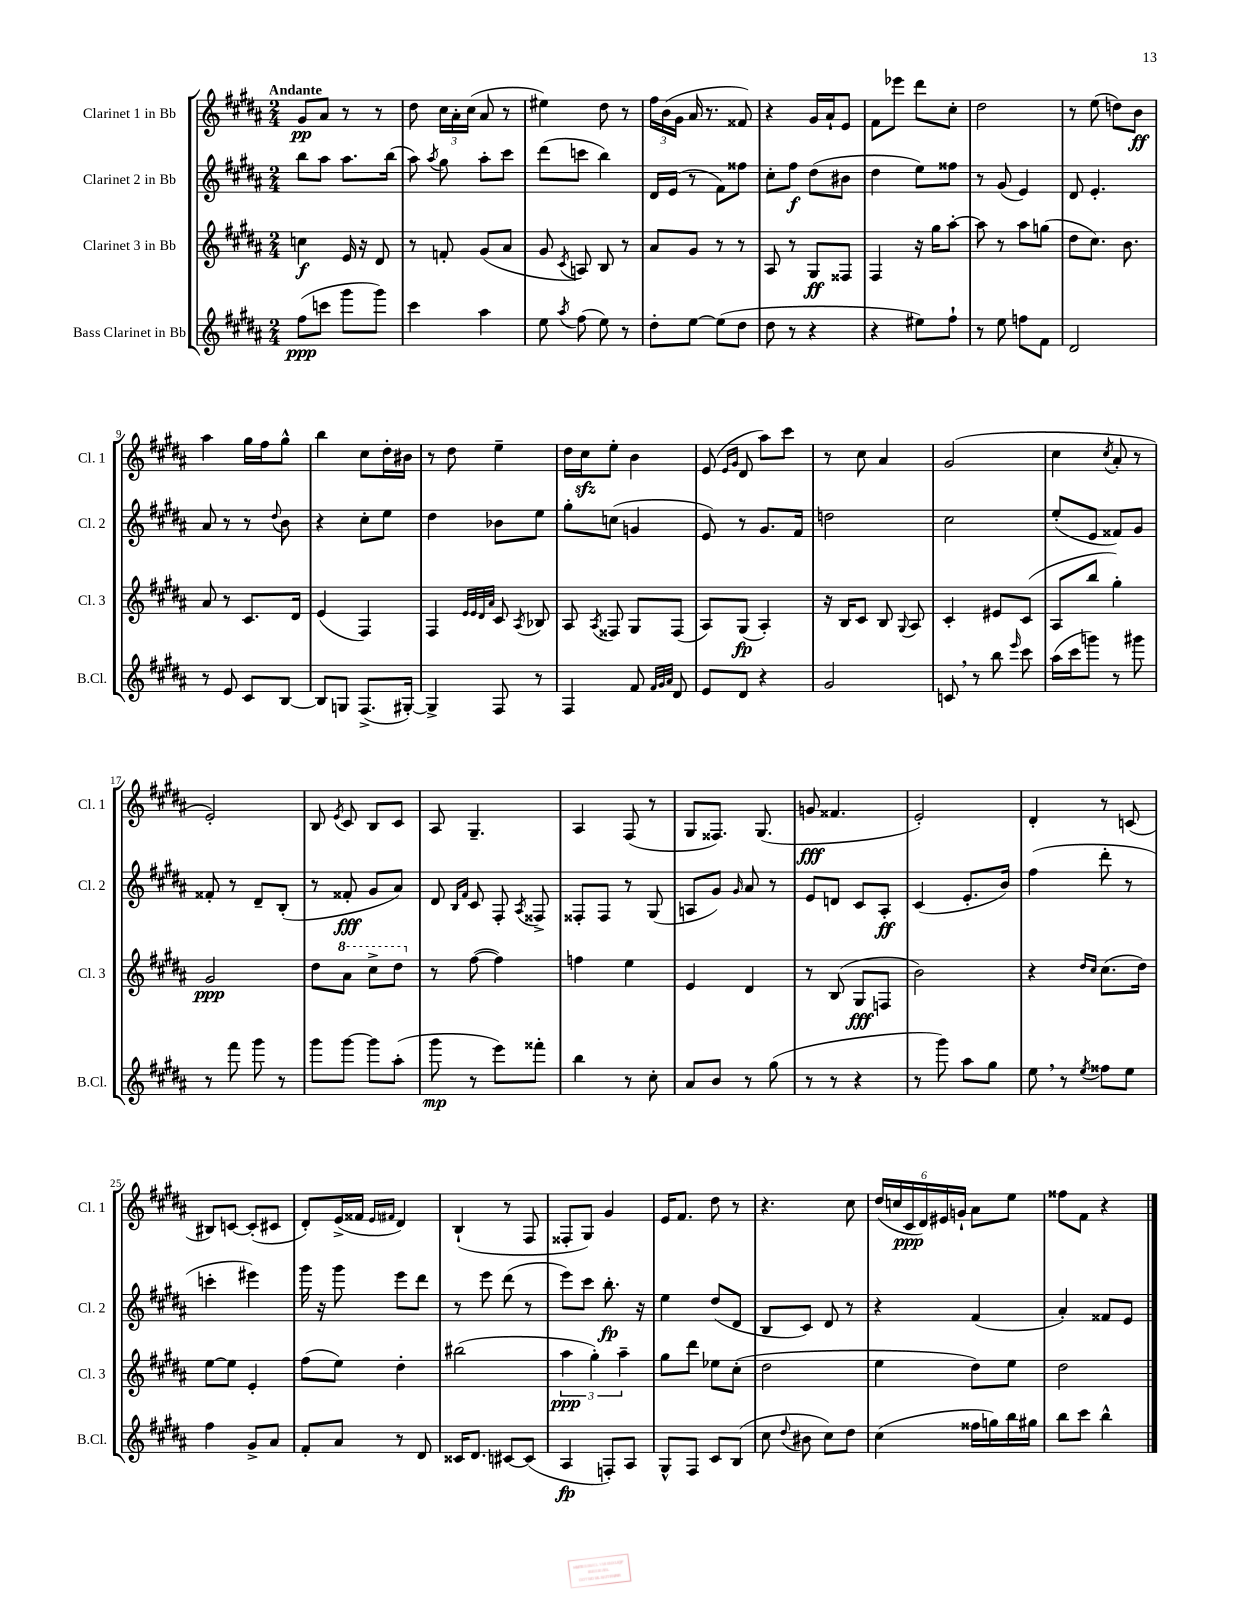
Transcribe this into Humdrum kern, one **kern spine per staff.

**kern	**kern	**kern	**kern
*staff4	*staff3	*staff2	*staff1
*clefG2	*clefG2	*clefG2	*clefG2
*k[f#c#g#d#a#]	*k[f#c#g#d#a#]	*k[f#c#g#d#a#]	*k[f#c#g#d#a#]
*M2/4	*M2/4	*M2/4	*M2/4
(8ff#	4cc	8bb	8g#
8ccc	.	8aa#	8a#
8ggg#	16e	8.aa#	8r
.	16r	.	.
8ggg#)	8d#	.	8r
.	.	(16bb	.
=	=	=	=
4ccc#	8r	8aa#)	8dd#
.	.	8qaa#	.
.	8f'	8gg#	24cc#
.	.	.	24a#'
.	.	.	(24cc#
4aa#	(8g#	8aa#'	8a#
.	8a#	8ccc#	8r
=	=	=	=
8ee	8g#	(8ddd#	4ee#)
8qaa#	8qc#	.	.
(8ff#	8A)	8ccc	.
8ee)	8B	4bb)	8dd#
8r	8r	.	8r
=	=	=	=
8dd#'	8a#	16d#	24ff#
.	.	.	(24b
.	.	(16e	.
.	.	.	24g#
[8ee	8g#	8r	16a#
.	.	.	8.r
(8ee]	8r	8f#)	.
8dd#	8r	8ff##	8f##)
=	=	=	=
8dd#	8A#	8cc#'	4r
8r	8r	8ff#	.
4r	8G#	(8dd#	16g#
.	.	.	16a#`
.	8F##	8b#	8e
=	=	=	=
4r	4F#	4dd#	8f#
.	.	.	8eee-
8ee#)	16r	8ee)	8ddd#
.	16gg#	.	.
8ff#`	[8aa#'	8ff##	8cc#'
=	=	=	=
8r	8aa#]	8r	2dd#
8ee	8r	(8g#	.
8ff	8aa#	4e)	.
8f#	(8gg	.	.
=	=	=	=
2d#	8dd#	8d#	8r
.	8.cc#)	4.e'	(8ee
.	.	.	8dd)
.	8.b	.	.
.	.	.	8b
=	=	=	=
8r	8a#	8a#	4aa#
8e	8r	8r	.
8c#	8.c#	8r	16gg#
.	.	.	16ff#
.	.	8qqdd#	.
[8B	.	8b	8gg#^^
.	16d#	.	.
=	=	=	=
8B]	(4e	4r	4bb
8G	.	.	.
(8.F#^	4F#)	8cc#'	8cc#
.	.	8ee	16dd#'
[16G#')	.	.	16b#
=	=	=	=
4G#^]	4F#	4dd#	8r
.	.	.	8dd#
.	32qqe	.	.
.	32qqe	.	.
.	32qqd#	.	.
.	32qqa#	.	.
8F#	8c#	8b-	4ee~
.	8qA#	.	.
8r	8B-	8ee	.
=	=	=	=
4F#	8A#	8gg#'	16dd#
.	.	.	16cc#
.	8qA#	.	.
.	8F##	(8cc	8ee'
8f#	8G#	4g	4b
32qqf#	.	.	.
32qqg#	.	.	.
32qqa#	.	.	.
8d#	(8F##	.	.
=	=	=	=
8e	8A#)	8e)	(8e
.	.	.	16qqe
.	.	.	16qqg#
8d#	(8G#	8r	8d#
4r	4A#')	8.g#	8aa#)
.	.	.	8ccc#
.	.	16f#	.
=	=	=	=
2g#	16r	2dd	8r
.	16B	.	.
.	8c#	.	8cc#
.	8B	.	4a#
.	8qqG#	.	.
.	8A#	.	.
=	=	=	=
8c	4c#'	2cc#	(2g#
8r	.	.	.
8bb	8e#	.	.
16qqeee	.	.	.
8ccc#	(8c#	.	.
=	=	=	=
(16aa#	8A#	(8ee'	4cc#
16ccc#	.	.	.
8ggg)	8bb	8e	.
.	.	.	8qcc#
8r	4gg#')	8f##)	8a#'
8ggg#	.	8g#	8r
=	=	=	=
8r	2g#	8f##'	2e')
8fff#	.	8r	.
8ggg#	.	8d#~	.
8r	.	(8B'	.
=	=	=	=
8ggg#	8dd#	8r	8B
.	.	.	8qe
[8ggg#	8aa#	8f##'	8c#
8ggg#]	8ccc#^	8g#	8B
(8aa#'	8ddd#	8a#)	8c#
=	=	=	=
8ggg#	8r	8d#	8A#
.	.	16qqB	.
.	.	16qqf#	.
8r	([8ff#	8c#	4.G#~
8eee)	4ff#])	8F#'	.
.	.	8qA#	.
8fff##'	.	8F##^	.
=	=	=	=
4bb	4ff	8F##'	4A#
.	.	8F##	.
8r	4ee	8r	(8F#
8cc#'	.	(8G#	8r
=	=	=	=
8a#	4e	8A	8G#
8b	.	8g#)	8.F##)
.	.	16qqg#	.
8r	4d#	8a#	.
.	.	.	(8.G#
(8gg#	.	8r	.
=	=	=	=
8r	8r	8e	8g
8r	(8B	8d	4.f##
4r	8G#	8c#	.
.	8F	8A#'	.
=	=	=	=
8r	2b)	(4c#	2e')
8ggg#)	.	.	.
8aa#	.	8.e'	.
8gg#	.	.	.
.	.	16b)	.
=	=	=	=
8ee	4r	(4ff#	4d#'
8r	.	.	.
.	16qqdd#	.	.
8qee	16qqcc#	.	.
8ff##	(8.cc#	8ddd#'	8r
8ee	.	8r	(8c
.	16dd#)	.	.
=	=	=	=
4ff#	[8ee	4ccc'	8B#)
.	8ee]	.	[8c
8g#^	4e'	4eee#)	(8c']
8a#	.	.	8c#
=	=	=	=
8f#'	(8ff#	16ggg#	8d#')
.	.	16r	.
8a#	8ee)	8ggg#	(16e^
.	.	.	16f##
.	.	.	16qqe
.	.	.	16qqf#
8r	4dd#'	8eee	4d#)
8d#	.	8ddd#	.
=	=	=	=
16c##	(2bb#	8r	(4B`
8.d#	.	.	.
.	.	8eee	.
[8c#	.	(8ddd#	8r
(8c#]	.	8r	8F#
=	=	=	=
4A#	6aa#	8eee)	8F##'
.	.	8ccc#	8G#)
.	6gg#')	.	.
8F')	.	8.bb'	4g#
.	6aa#~	.	.
8A#	.	.	.
.	.	16r	.
=	=	=	=
8G#^^	8gg#	4ee	16e
.	.	.	8.f#
8F#	8ddd#	.	.
8c#	8ee-	(8dd#	8dd#
(8B	(8cc#'	8d#	8r
=	=	=	=
8cc#	2dd#	8B	4.r
8qqdd#	.	.	.
8b#	.	8c#)	.
8cc#)	.	8d#	.
8dd#	.	8r	8cc#
=	=	=	=
(4cc#	4ee	4r	(24dd#
.	.	.	24cc
.	.	.	24c#
.	.	.	24d#)
.	.	.	24e#
.	.	.	24g`
16ff##	8dd#)	(4f#	8a#
16gg)	.	.	.
16bb	8ee	.	8ee
16gg#	.	.	.
=	=	=	=
8bb	2dd#	4a#')	8ff##
8ccc#	.	.	8f#
4bb^^	.	8f##	4r
.	.	8e	.
==	==	==	==
*-	*-	*-	*-
